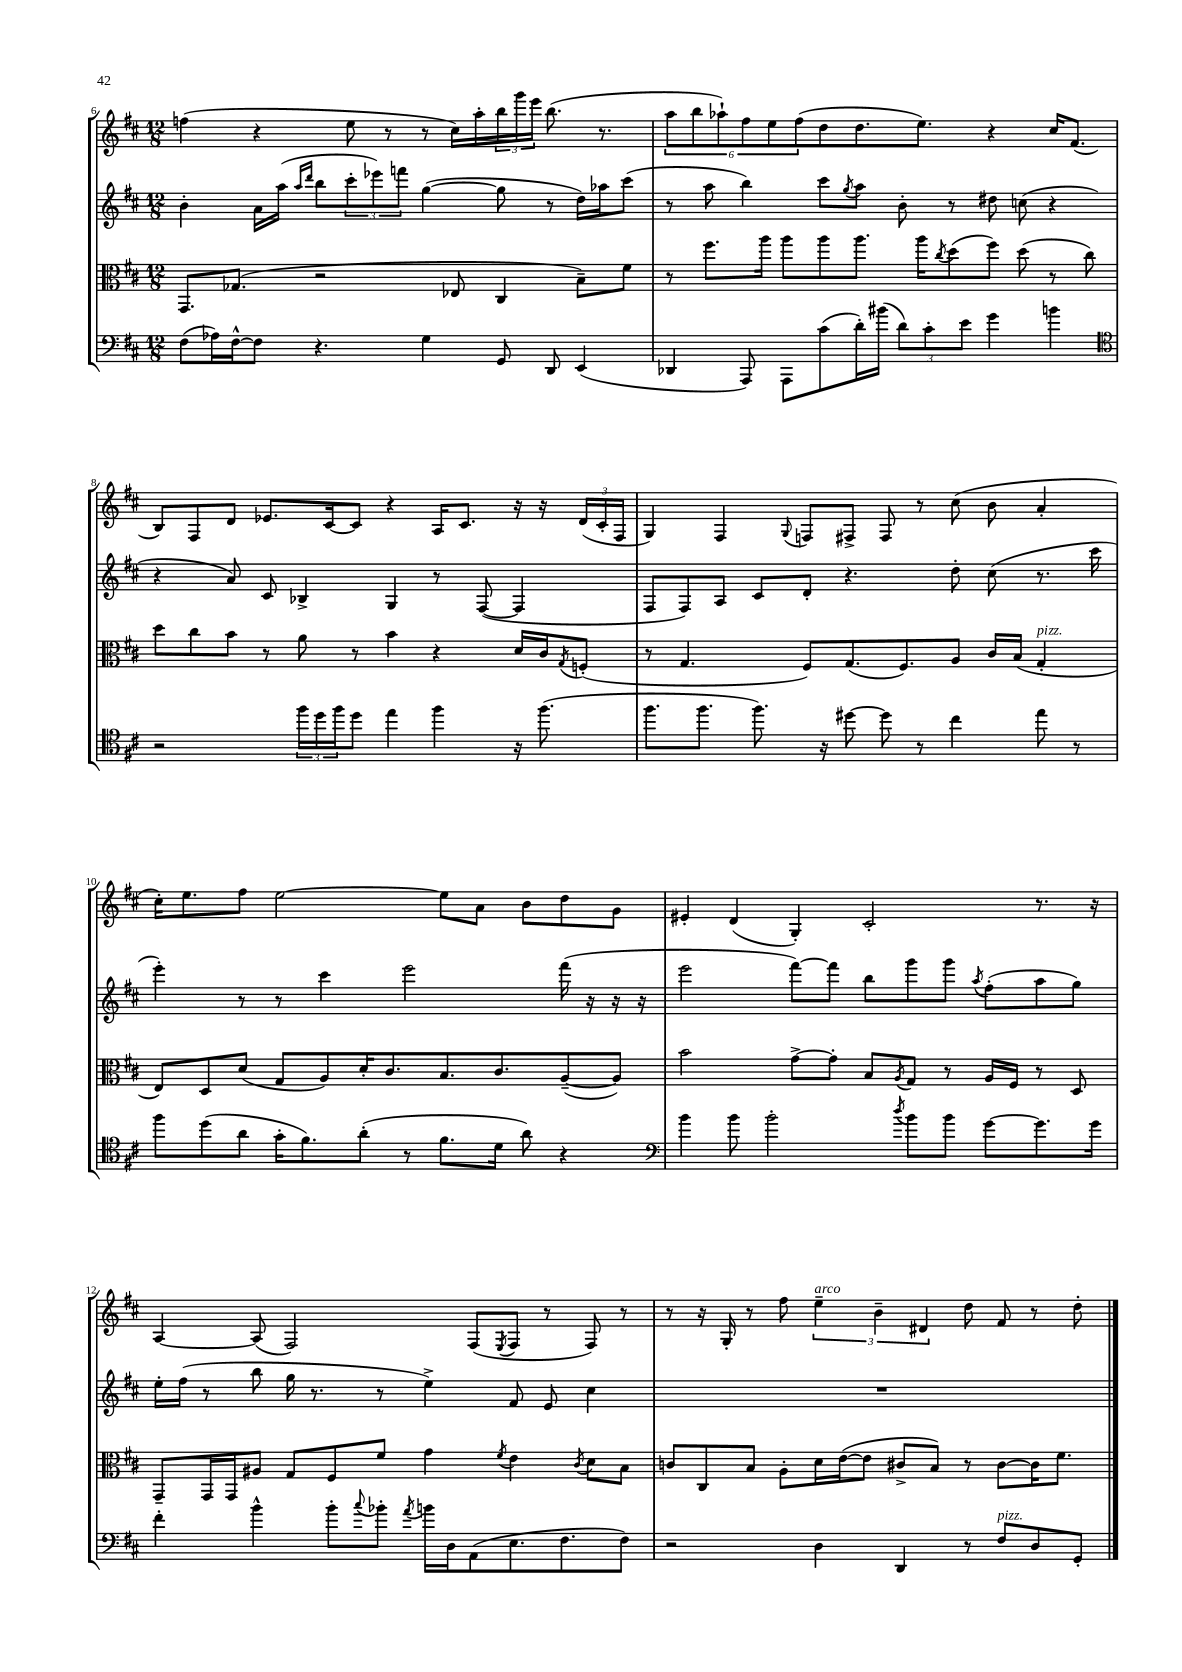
<<
\new StaffGroup <<
\new Staff = "s0" {
    \clef treble \key d \major \numericTimeSignature \time 12/8
    f''4( r4 e''8 r8 r8 cis''16) a''16-. \tuplet 3/2 { b''16 g'''16 e'''16 } b''8.( r8. |
    \tuplet 6/4 { a''8 b''8 aes''8-!) fis''8 e''8 fis''8( } d''8 d''8. e''8.) r4 cis''16 fis'8.( |
    b8) fis8 d'8 ees'8. cis'16~ cis'8 r4 a16 cis'8. r16 r16 \tuplet 3/2 { d'16( cis'16-. fis16 } |
    g4) fis4 \appoggiatura { g8 } f8 fis8-> fis8 r8 cis''8( b'8 a'4-. |
    cis''16-.) e''8. fis''8 e''2~ e''8 a'8 b'8 d''8 g'8 |
    eis'4-. d'4( g4-.) cis'2-. r8. r16 |
    a4~ a8( fis2) fis8( \acciaccatura { e8 } fis8 r8 fis8) r8 |
    r8 r16 g16-. r8 fis''8 \tuplet 3/2 { e''4--^\markup { \italic "arco" } b'4-- dis'4 } d''8 fis'8 r8 d''8-. \bar "|." |
}
\new Staff = "s1" {
    \clef treble \key d \major \numericTimeSignature \time 12/8
    b'4-. a'16 a''16( \grace { a''16 d'''16 } b''8 \tuplet 3/2 { cis'''8-. ees'''8) f'''8 } g''4~( g''8 r8 d''16) aes''16 cis'''8( |
    r8 a''8 b''4) cis'''8 \acciaccatura { g''8 } a''8 b'8-. r8 dis''8 c''8( r4 |
    r4 a'8) cis'8 bes4-> g4 r8 fis8~( fis4 |
    fis8 fis8) a8 cis'8 d'8-. r4. d''8-. cis''8( r8. cis'''16 |
    e'''4-.) r8 r8 cis'''4 e'''2 fis'''16( r16 r16 r16 |
    e'''2 fis'''8~) fis'''8 b''8 g'''8 g'''8 \acciaccatura { a''8 } fis''8-.( a''8 g''8) |
    e''16-. fis''16( r8 b''8 g''16 r8. r8 e''4->) fis'8 e'8 cis''4 |
    R1. \bar "|." |
}
\new Staff = "s2" {
    \clef alto \key d \major \numericTimeSignature \time 12/8
    g,8. ges8.( r2 ees8 cis4 b8--) fis'8 |
    r8 fis''8. a''16 a''8 a''8 a''8. a''16 \acciaccatura { cis''8 } d''8( fis''8) d''8( r8 cis''8) |
    d''8 cis''8 b'8 r8 a'8 r8 b'4 r4 d'16 cis'16 \acciaccatura { g8 } f8-.( |
    r8 g4. fis8) g8.( fis8.) a8 cis'16 b16( g4-.^\markup { \italic "pizz." } |
    e8) d8 d'8( g8 a8) d'16-. cis'8. b8. cis'8. a8~--( a8) |
    b'2 g'8~-> g'8-. b8 \acciaccatura { a8 } g8 r8 a16 fis16 r8 d8 |
    g,8-- g,16 g,16 ais8 g8 fis8 fis'8 g'4 \acciaccatura { fis'8 } e'4 \acciaccatura { cis'8 } d'8 b8 |
    c'8 cis8 b8 a8-. d'16 e'16~( e'8 cis'8-> b8) r8 cis'8~ cis'16 fis'8. \bar "|." |
}
\new Staff = "s3" {
    \clef bass \key d \major \numericTimeSignature \time 12/8
    fis8( aes16) fis16~-^ fis8 r4. g4 g,8 d,8 e,4( |
    des,4 a,,8) a,,8 cis'8( d'16-.) bis'16( \tuplet 3/2 { d'8) cis'8-. e'8 } g'4 b'4 |
    \clef tenor r2 \tuplet 3/2 { fis''16 d''16 fis''16 } d''8 e''4 fis''4 r16 fis''8.( |
    fis''8. fis''8. fis''8.) r16 dis''8~ dis''8 r8 cis''4 e''8 r8 |
    fis''8 d''8( a'8 g'16-. fis'8.) a'8-.( r8 fis'8. d'16 a'8) r4 |
    \clef bass b'4 b'8 b'2-. \acciaccatura { d''8 } b'8 b'8 g'8~ g'8. g'16 |
    fis'4-. b'4-^ b'8-. \appoggiatura { cis''8 } bes'8-. \acciaccatura { a'8 } b'16 d16 a,8( e8. fis8. fis8) |
    r2 d4 d,4 r8 fis8^\markup { \italic "pizz." } d8 g,8-. \bar "|." |
}
>>
>>
\layout { \context { \Score currentBarNumber = #6 } }
